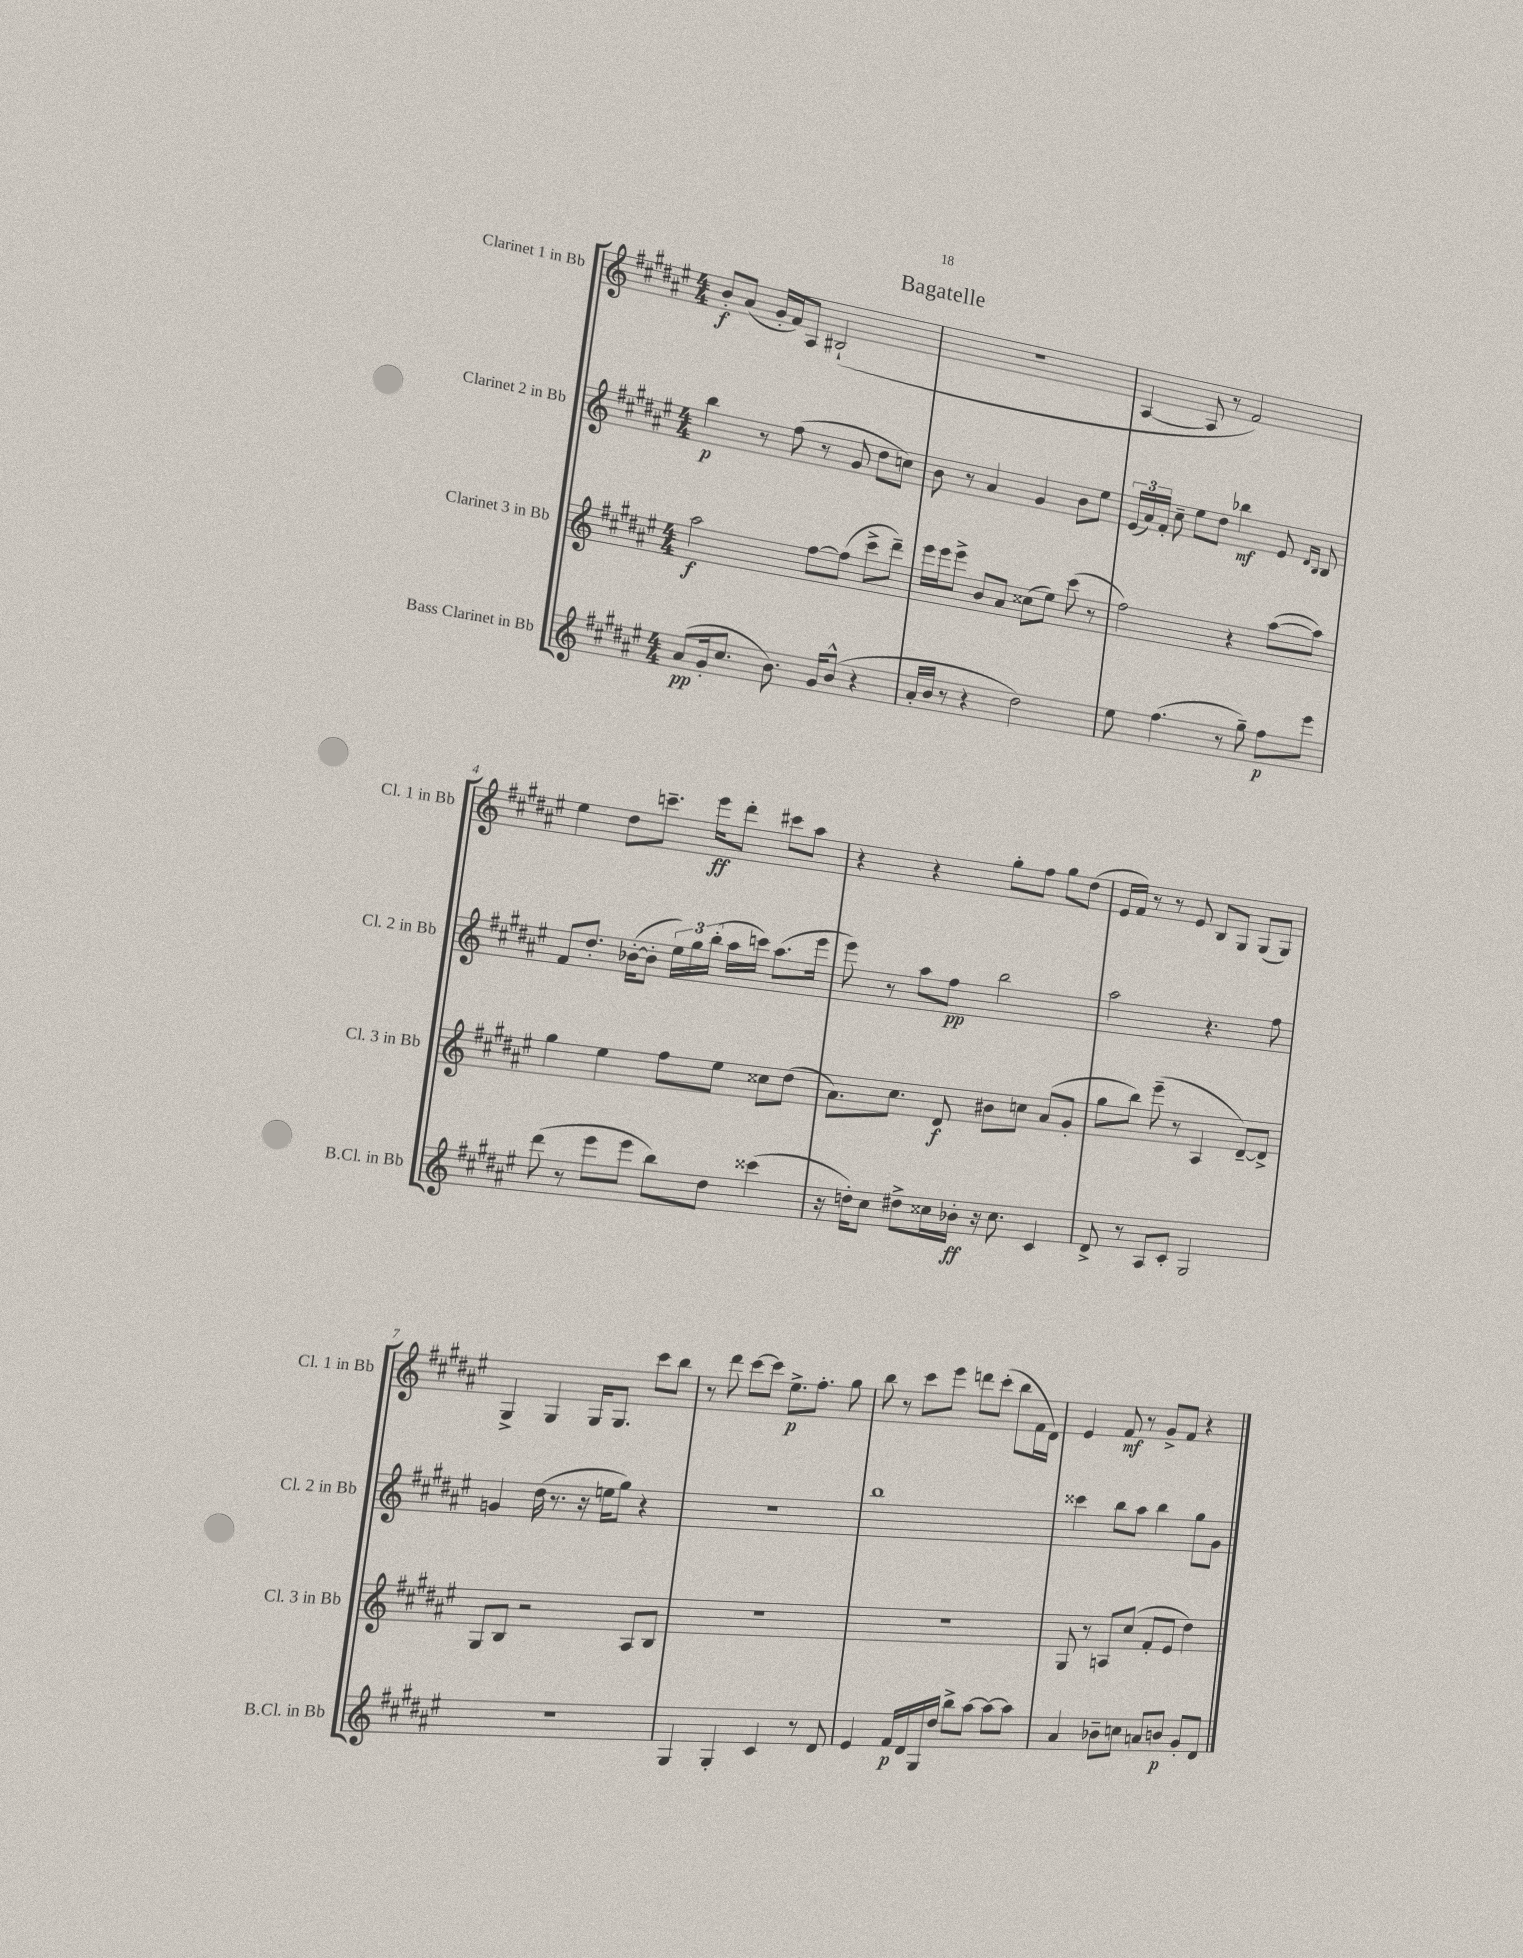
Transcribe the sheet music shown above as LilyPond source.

\header { title = "Bagatelle" }
<<
\new StaffGroup <<
\new Staff = "s0" \with { instrumentName = "Clarinet 1 in Bb" shortInstrumentName = "Cl. 1 in Bb" } {
    \clef treble \key fis \major \numericTimeSignature \time 4/4
    \autoBeamOff b'8[-.\f ais'8]( gis'16[-. fis'16) ais8] bis2-!( |
    r1 |
    ais4~ ais8 r8 fis'2) |
    eis''4 dis''8[ c'''8.]-- eis'''16[\ff dis'''8]-. cis'''8[ ais''8] |
    r4 r4 gis''8[-. fis''8] gis''8[ dis''8]( |
    eis'16[ fis'16]) r8 r8 eis'8 b8[ gis8] gis8[( gis8]) |
    gis4-> gis4 gis16[ gis8.] cis'''8[ b''8] |
    r8 dis'''8 cis'''8[~ cis'''8] eis''8.[->\p fis''8.]-. gis''8 |
    b''8 r8 cis'''8[ eis'''8] d'''8[ cis'''8]-.( b''8[ fis'16 dis'16]) |
    eis'4 fis'8\mf r8 gis'8[-> fis'8] r4 \bar "|." |
}
\new Staff = "s1" \with { instrumentName = "Clarinet 2 in Bb" shortInstrumentName = "Cl. 2 in Bb" } {
    \clef treble \key fis \major \numericTimeSignature \time 4/4
    \autoBeamOff b''4\p r8 fis''8( r8 gis'8 dis''8[ c''8]) |
    b'8 r8 ais'4 gis'4 b'8[ eis''8] |
    \tuplet 3/2 { eis'16[( ais'16) fis'16]-. } cis''8-- eis''8[ dis''8] bes''4\mf eis'8 \grace { dis'16[ b16] } b8 |
    fis'8[ dis''8.]-. bes'16[~-.( bes'8]-. \tuplet 3/2 { eis''16[) gis''16 b''16]-.( } ais''16[ c'''16]) ais''8.[( eis'''16] |
    eis'''8) r8 ais''8[ fis''8]\pp b''2 |
    ais''2 r4. fis''8 |
    g'4 dis''16( r8. r16 e''16[ gis''8]) r4 |
    R1 |
    b''1 |
    cisis'''4 b''8[ ais''8] b''4 gis''8[ gis'8] \bar "|." |
}
\new Staff = "s2" \with { instrumentName = "Clarinet 3 in Bb" shortInstrumentName = "Cl. 3 in Bb" } {
    \clef treble \key fis \major \numericTimeSignature \time 4/4
    \autoBeamOff ais''2\f fis''8[~ fis''8]( cis'''8[-> dis'''8]--) |
    eis'''16[ eis'''16 eis'''8]-> b'8[ ais'8] cisis''8[( eis''8]) cis'''8( r8 |
    fis''2) r4 ais''8[~( ais''8]) |
    gis''4 eis''4 fis''8[ eis''8] cisis''8[ dis''8]( |
    ais'8.[) cis''8.] dis'8\f bis'8[ c''8] ais'8[( gis'8]-. |
    gis''8[ b''8]) eis'''8--( r8 ais4 dis'8[~--) dis'8]-> |
    gis8[ b8] r2 ais8[ b8] |
    R1 |
    R1 |
    gis8 r8 a8[ cis''8]( fis'8[-. eis'8] dis''4) \bar "|." |
}
\new Staff = "s3" \with { instrumentName = "Bass Clarinet in Bb" shortInstrumentName = "B.Cl. in Bb" } {
    \clef treble \key fis \major \numericTimeSignature \time 4/4
    \autoBeamOff ais'8[\pp( gis'16-. cis''8.] b'8.) gis'16[ b'8]-^( r4 |
    ais'16[-. b'16] r8 r4 dis''2) |
    eis''8 fis''4.( r8 gis''8--) fis''8[\p eis'''8] |
    dis'''8( r8 eis'''8[ eis'''8] b''8[) dis''8] cisis'''4( |
    r16 d''16[-.) cis''8] dis''8[-> cisis''16 bes'16]-.\ff r16 cisis''8. cis'4 |
    dis'8-> r8 ais8[ cis'8]-. gis2 |
    R1 |
    gis4 gis4-. cis'4 r8 dis'8 |
    eis'4 fis'16[\p dis'16 gis16 dis''16] b''8[-> ais''8]~ ais''8[~ ais''8] |
    ais'4 bes'8[-- c''8] a'8[ b'8]\p gis'8[-. dis'8] \bar "|." |
}
>>
>>
